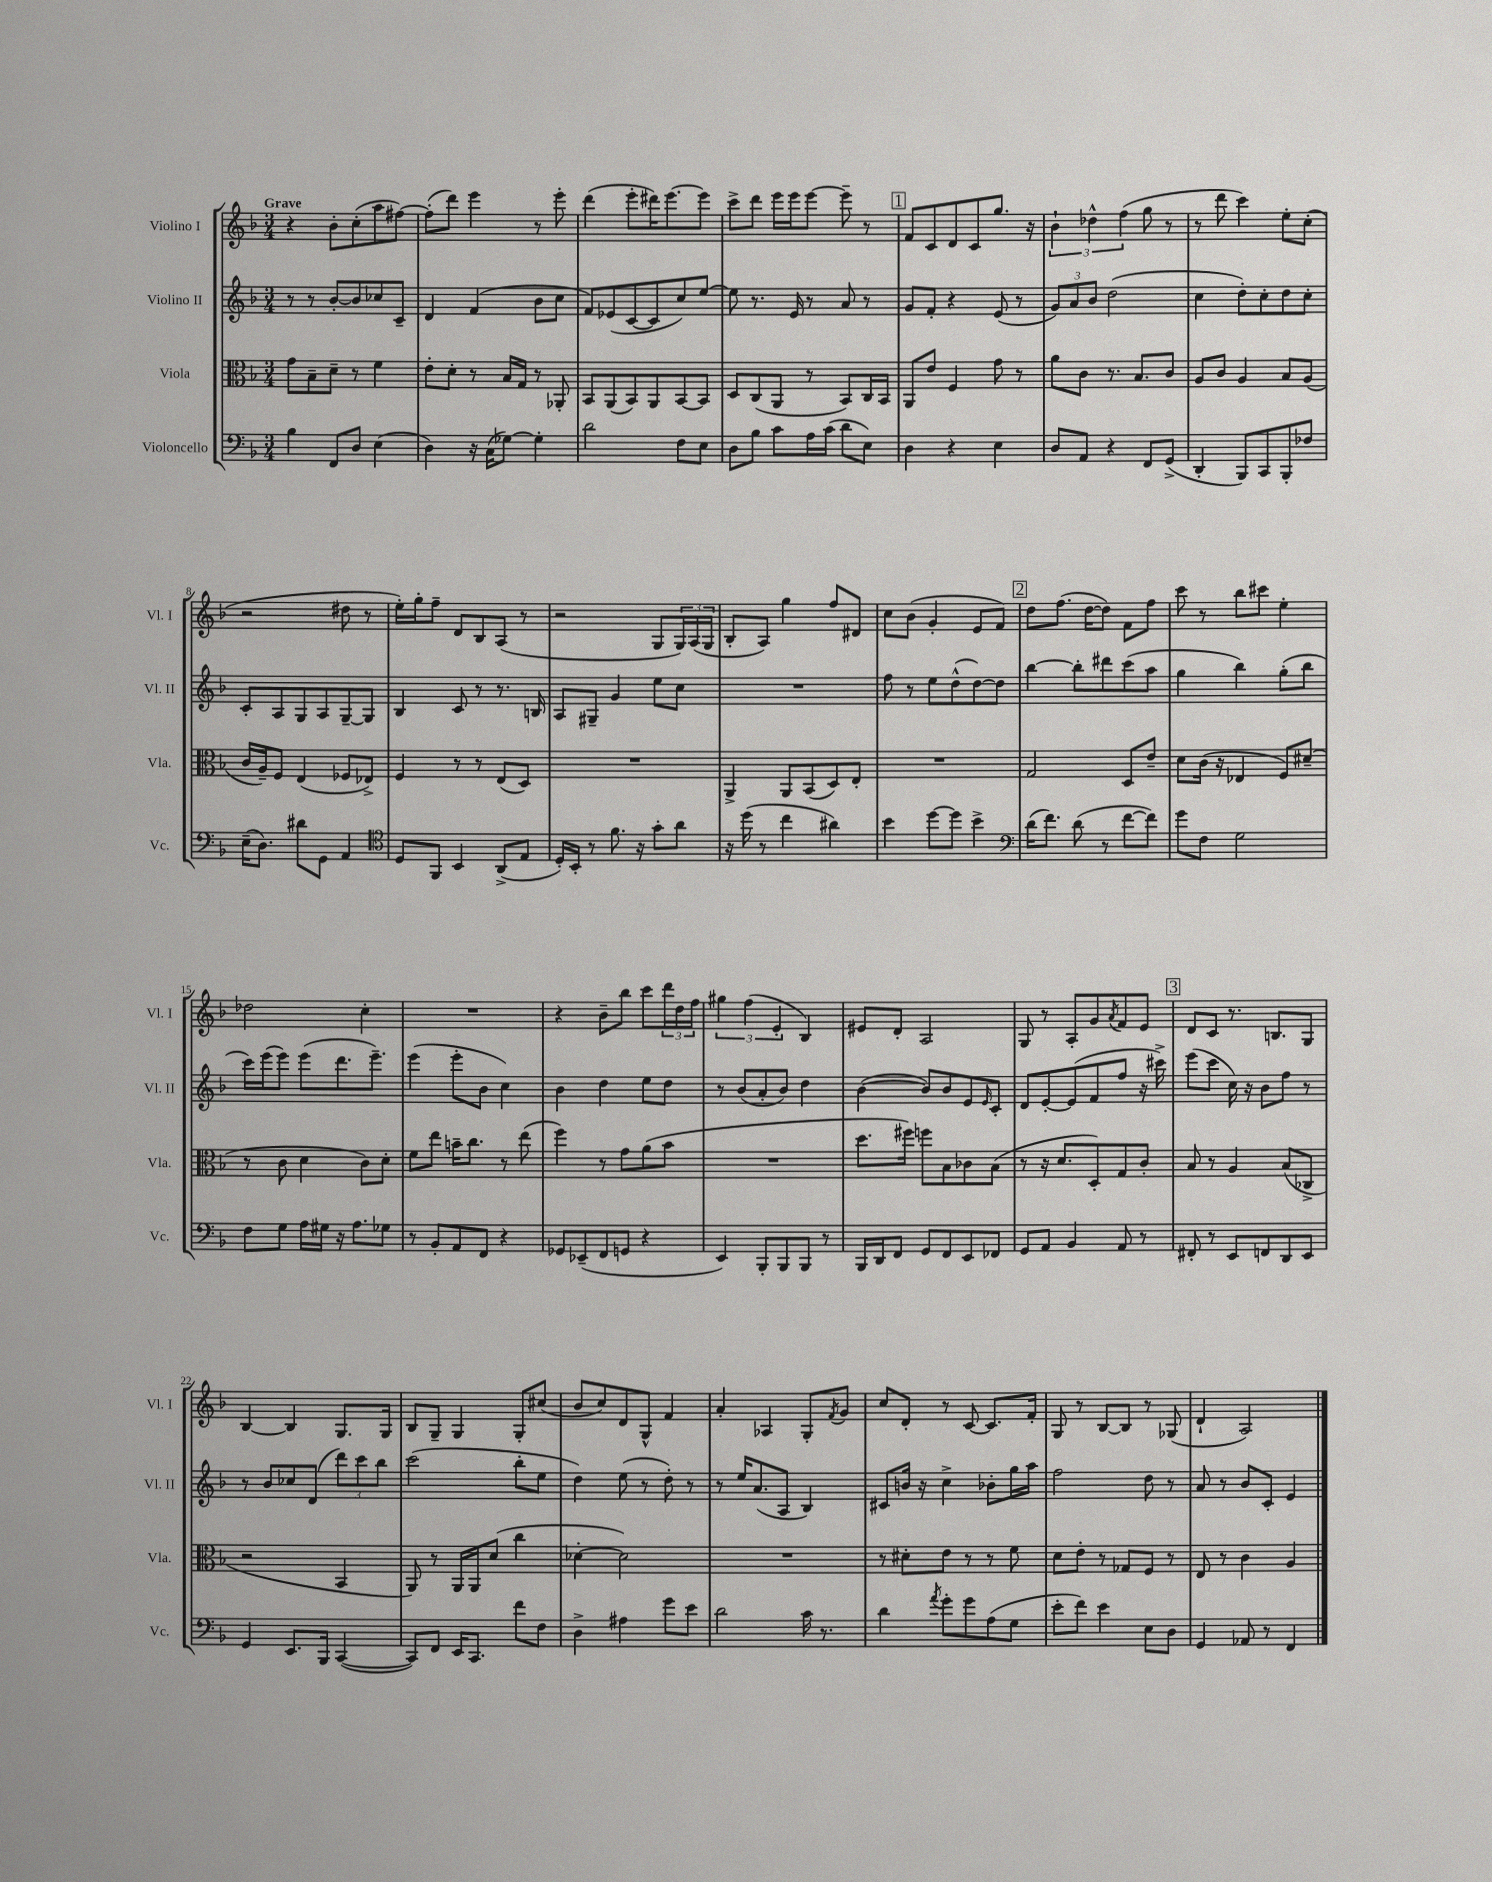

**kern	**kern	**kern	**kern
*staff4	*staff3	*staff2	*staff1
*clefF4	*clefC3	*clefG2	*clefG2
*k[b-]	*k[b-]	*k[b-]	*k[b-]
*M3/4	*M3/4	*M3/4	*M3/4
4B-	8g	8r	4r
.	8B-~	8r	.
8FF	8d~	[8b-'	8b-'
8D	8r	8b-]	(8cc'
(4E	4f	8cc-	8aa
.	.	8c~	[8ff#)
=	=	=	=
4D)	8e'	4d	(8ff#']
.	8d'	.	8ddd)
16r	8r	(4f	4eee
(16C	.	.	.
[8G-)	16B-	.	.
.	16G	.	.
4G-']	8r	8b-	8r
.	8AA-'	8cc	8eee'
=	=	=	=
2d	8BB-	8f)	(4ddd
.	(8AA	(8e-	.
.	8BB-)	[8c	8eee'
.	8AA	8c]	16ddd#)
.	.	.	[8.eee
8F	[8BB-	8cc)	.
8E	8BB-]	[8ee	8eee]
=	=	=	=
8D	8D	8ee]	8ccc^
8B-	(8C	8.r	8ddd
8c	8AA	.	16eee
.	.	16e	16eee
16A	8r	8r	[8eee
(16c	.	.	.
8d	8BB-)	8a	8eee~]
8E)	16C	8r	8r
.	16BB-	.	.
=	=	=	=
4D	8AA	8g	8f
.	8e	8f'	8c
4r	4F	4r	8d
.	.	.	8c
4E	8g	(8e	8.gg
.	8r	8r	.
.	.	.	16r
=	=	=	=
8D	8a	12g)	6b-`
.	.	12a	.
8AA	8c	.	.
.	.	12b-	6dd-^^
4r	8.r	(2dd	.
.	.	.	(6ff
.	8.B-	.	.
8FF	.	.	8gg
(8GG^	8c	.	8r
=	=	=	=
4DD'	8A	4cc	8r
.	8c	.	8ddd
8BBB-)	4A	8dd')	4ccc)
8CC	.	8cc'	.
8BBB-'	8B-	8dd	8ee'
8F-	(8A	8cc'	(8cc'
=	=	=	=
(16E~	16c	8c'	2r
8.D)	16A~)	.	.
.	8F	8A	.
8d#	(4E	8G	.
8GG	.	8A	.
4AA	8F-	[8G~	8dd#
.	8E-^)	8G]	8r
=	=	=	=
*clefC4	*	*	*
8D	4F	4B-	16ee')
.	.	.	16gg'
8FF	.	.	8ff~
4BB-	8r	8c	8d
.	8r	8r	8B-
(8AA^	(8E	8.r	(8A
8E	8D)	.	8r
.	.	16B	.
=	=	=	=
16D')	2.r	8A	2r
16BB-'	.	.	.
8r	.	8G#~	.
8.f	.	4g	.
16r	.	.	.
8g'	.	8ee	8G
8a	.	8cc	24G)
.	.	.	(24A
.	.	.	24G
=	=	=	=
16r	4AA^	2.r	8B-'
(16dd	.	.	.
8r	.	.	8A)
4cc	8AA	.	4gg
.	(8BB-	.	.
4a#)	8D)	.	8ff
.	8E'	.	8d#
=	=	=	=
4b-	2.r	8ff	8cc
.	.	8r	(8b-
[8dd	.	8ee	4g'
8dd]	.	(8dd^^	.
4b-^	.	[8dd)	8e
.	.	8dd]	8f)
=	=	=	=
*clefF4	*	*	*
(16d	2G	[4bb-	8dd
8.f)	.	.	.
.	.	.	(8.ff
(8d	.	8bb-']	.
.	.	.	[16dd
8r	.	8ddd#	8dd])
[8f	8D	(8ccc	8f
8f])	8e~	8aa	8ff
=	=	=	=
8g	8d	4gg	8ccc
8F	(16c	.	8r
.	16r	.	.
2G	4E-	4bb-)	8bb-
.	.	.	8ccc#
.	8F)	(8gg'	4ee'
.	(8d#~	8bb-	.
=	=	=	=
8F	8r	16ccc)	2dd-
.	.	(16eee	.
8G	8c	8eee)	.
16A	4d	(8eee	.
16G#	.	.	.
16r	.	8.ddd	.
8.A	.	.	.
.	8c)	.	4cc'
.	.	8.eee~)	.
8G-	8d'	.	.
=	=	=	=
8r	8f	(4eee	2.r
8BB-'	8ee	.	.
8AA	16b~	8eee'	.
.	8.cc	.	.
8FF	.	8b-	.
4r	8r	4cc)	.
.	(8ee	.	.
=	=	=	=
8GG-	4ff)	4b-	4r
(8EE-~	.	.	.
8FF	8r	4dd	8b-~
8GG	8g	.	8bb-
4r	(8a	8ee	8ccc
.	8b-	8dd	24ddd
.	.	.	24dd
.	.	.	24ff
=	=	=	=
4EE)	2.r	8r	6gg#
.	.	(8b-	.
.	.	.	(6ff
8BBB-'	.	8a'	.
.	.	.	6e'
8BBB-	.	8b-)	.
8BBB-	.	4dd	4B-)
8r	.	.	.
=	=	=	=
16BBB-	8.dd	([4b-	8e#
16DD	.	.	.
8FF	.	.	8d'
.	16ff#)	.	.
8GG	8ff	8b-])	2A
8FF	8B-	8b-	.
8EE	8c-	8e	.
.	.	16qqe	.
8FF-	(8B-	8c'	.
=	=	=	=
8GG	8r	8d	8G
8AA	16r	[8e'	8r
.	8.d	.	.
4BB-	.	(8e]	8A'
.	8D')	8f	8g
.	.	.	8qa
8AA	8G	8ff	8f
8r	8c'	16r	8e
.	.	16ccc#^)	.
=	=	=	=
8FF#'	8B-	(8eee	8d
8r	8r	8ccc	8c
8EE	4A	16cc)	8.r
.	.	16r	.
8FF	.	8b-	.
.	.	.	8.B
8DD	(8B-	8ff	.
8EE	8C-^	8r	8G
=	=	=	=
4GG	2r	8r	[4B-
.	.	8b-	.
8.EE	.	8cc-	4B-]
.	.	(8d	.
16BBB-	.	.	.
([4CC	4BB-	12ddd)	8.G
.	.	12ccc	.
.	.	12bb-	.
.	.	.	16G
=	=	=	=
8CC])	8AA)	(2ccc	8B-
8FF	8r	.	8G~
16EE	16AA	.	4G
8.CC	16AA	.	.
.	(8d	.	.
8f	4cc	8bb-'	8G'
8F	.	8ee	(8cc#
=	=	=	=
4D^	[4d-'	4dd)	8b-
.	.	.	8cc)
4A#	2d-])	(8ee	8d
.	.	8r	8G^^
8g	.	8dd')	4f
8e	.	8r	.
=	=	=	=
2d	2.r	8r	4a'
.	.	16ee	.
.	.	(8.a	.
.	.	.	4A-
.	.	8A	.
16c	.	4B-)	8G'
8.r	.	.	.
.	.	.	8qf
.	.	.	8g
=	=	=	=
4d	8r	8c#	8cc
.	8d#'	16b	8d'
.	.	16r	.
8qa	.	.	.
8g'	8e	4cc^	8r
8g	8r	.	[8c
(8A	8r	8b-'	8.c]
8G	8f	16gg	.
.	.	16aa	16f'
=	=	=	=
8e'	8d	2ff	8G
8f)	8e'	.	8r
4e	8r	.	[8B-
.	8G-	.	8B-]
8E	8F	8dd	8r
8D	8r	8r	(8G-
=	=	=	=
4GG	8E	8a	4d`
.	8r	8r	.
8AA-	4c	8b-	2A)
8r	.	8c'	.
4FF	4A	4e	.
==	==	==	==
*-	*-	*-	*-
